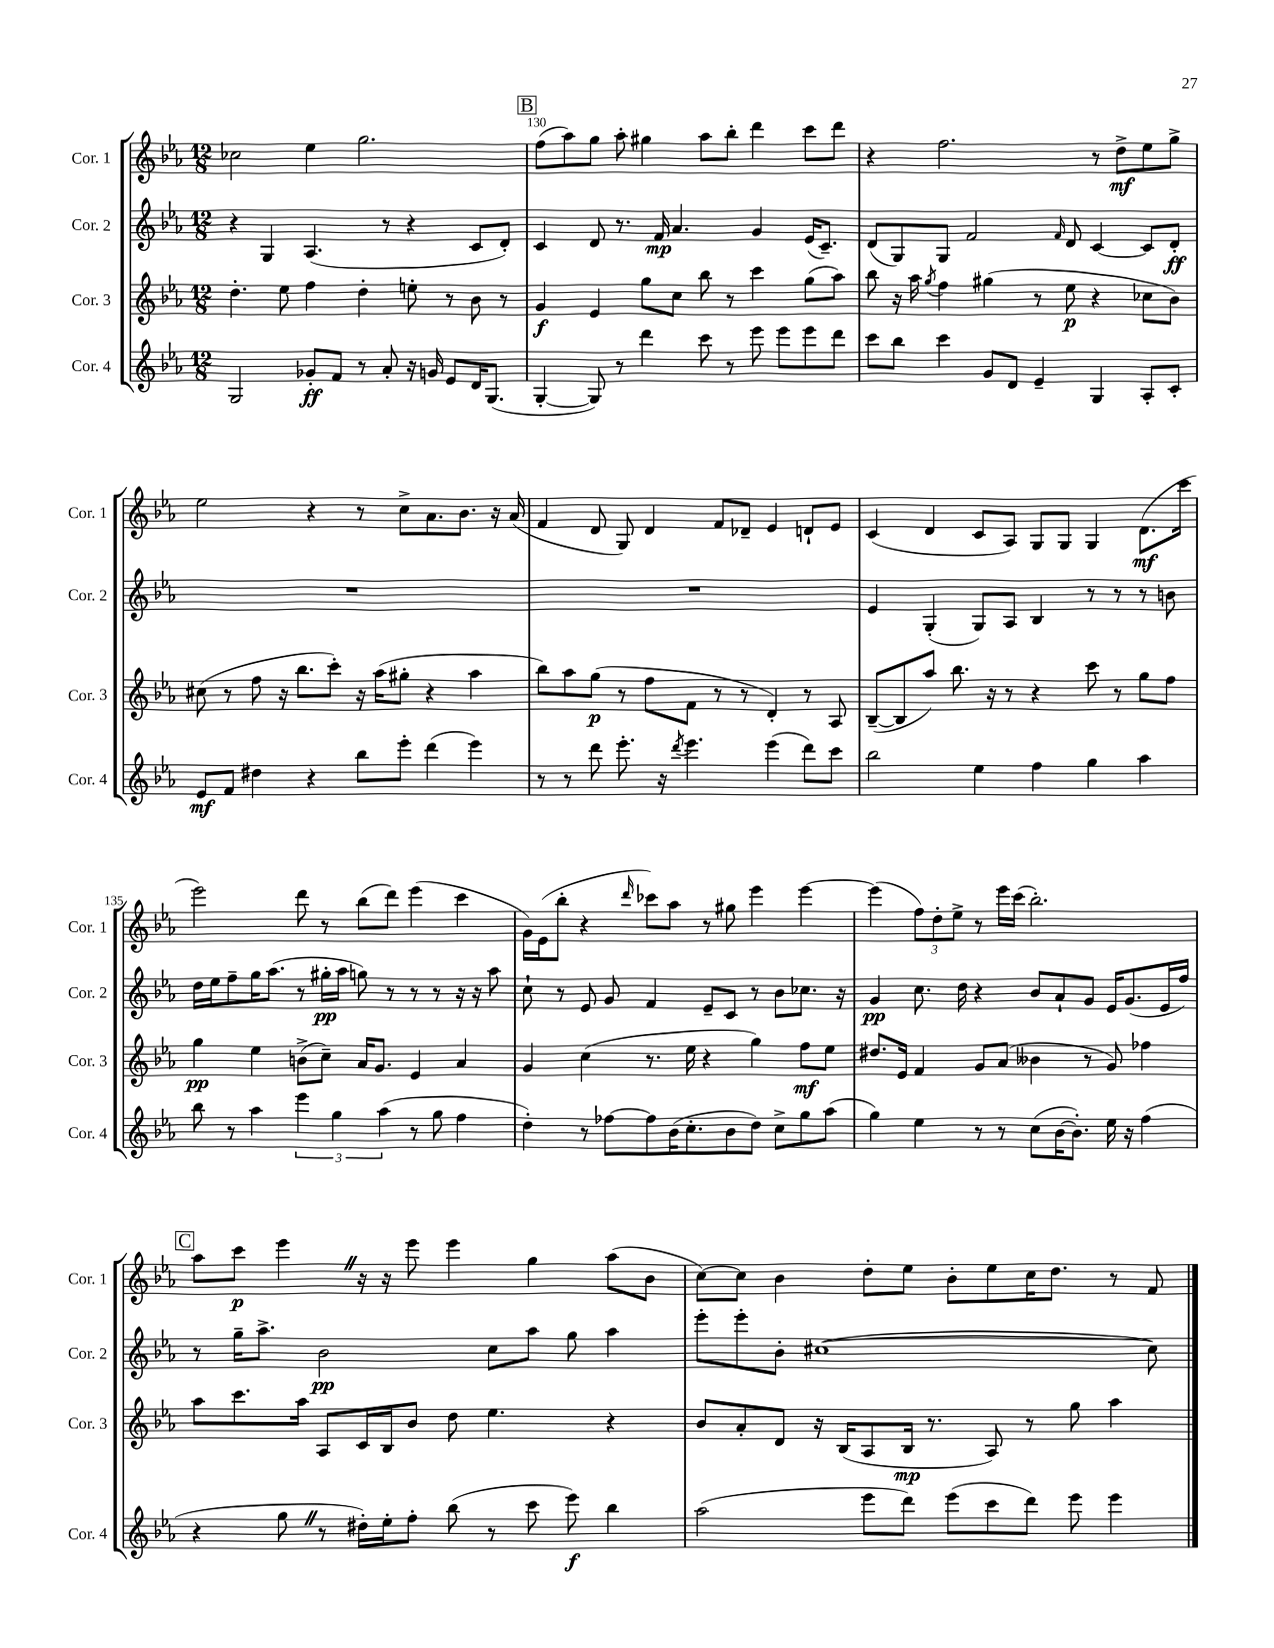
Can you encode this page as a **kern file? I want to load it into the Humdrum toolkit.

**kern	**dynam	**kern	**dynam	**kern	**dynam	**kern	**dynam
*part4	*part4	*part3	*part3	*part2	*part2	*part1	*part1
*staff4	*staff4	*staff3	*staff3	*staff2	*staff2	*staff1	*staff1
*I"Cor. 4	*	*I"Cor. 3	*	*I"Cor. 2	*	*I"Cor. 1	*
*I'Cor. 4	*	*I'Cor. 3	*	*I'Cor. 2	*	*I'Cor. 1	*
*clefG2	*	*clefG2	*	*clefG2	*	*clefG2	*
*k[b-e-a-]	*	*k[b-e-a-]	*	*k[b-e-a-]	*	*k[b-e-a-]	*
*M12/8	*	*M12/8	*	*M12/8	*	*M12/8	*
=129	=129	=129	=129	=129	=129	=129	=129
2G/	.	4.dd'\	.	4r	.	2cc-X\	.
.	.	.	.	4G/	.	.	.
.	.	8ee-\	.	.	.	.	.
8g-X'/L	ff	4ff\	.	(4.A-/	.	4ee-\	.
8f/J	.	.	.	.	.	.	.
8r	.	4dd'\	.	.	.	2.gg\	.
8a-'/	.	.	.	8r	.	.	.
16r	.	8een'\	.	4r	.	.	.
16gn/	.	.	.	.	.	.	.
8e-/L	.	8r	.	.	.	.	.
16d/K	.	8b-\	.	8c/L	.	.	.
(8.G/J	.	.	.	.	.	.	.
.	.	8r	.	8d'/J)	.	.	.
!!LO:REH:place=s1:t=B
=130	=130	=130	=130	=130	=130	=130	=130
[4G'/	.	4g/	f	4c/	.	(8ff\L	.
.	.	.	.	.	.	8aa-\)	.
8G/])	.	4e-/	.	8d/	.	8gg\J	.
8r	.	.	.	8.r	.	8aa-'\	.
4ddd\	.	8gg\L	.	.	.	4gg#X\	.
.	.	.	.	16f/	mp	.	.
.	.	8cc\J	.	4.a-/	.	.	.
8ccc\	.	8bb-\	.	.	.	8aa-\L	.
8r	.	8r	.	.	.	8bb-'\J	.
8eee-\	.	4ccc\	.	4g/	.	4ddd\	.
8eee-\L	.	.	.	.	.	.	.
8eee-\	.	(8gg\L	.	(16e-/KL	.	8ccc\L	.
.	.	.	.	8.c~/J)	.	.	.
8ddd\J	.	8aa-\J)	.	.	.	8ddd\J	.
=131	=131	=131	=131	=131	=131	=131	=131
8ccc\L	.	8bb-\	.	(8d/L	.	4r	.
8bb-\J	.	16r	.	8G/)	.	.	.
.	.	16aa-\	.	.	.	.	.
.	.	8qgg/	.	.	.	.	.
4ccc\	.	4ff\	.	8G/J	.	2.ff\	.
.	.	.	.	2f/	.	.	.
8g/L	.	(4gg#X\	.	.	.	.	.
8d/J	.	.	.	.	.	.	.
4e-~/	.	8r	.	.	.	.	.
.	.	.	.	16qqf/	.	.	.
.	.	8ee-\	p	8d/	.	.	.
4G/	.	4r	.	[4c/	.	8r	.
.	.	.	.	.	.	8dd^\L	mf
8A-'/L	.	8cc-X\L	.	8c/L]	.	8ee-\	.
8c'/J	.	8b-\J)	.	8d'/J	ff	8gg^\J	.
!!LO:LB:g=z
=132	=132	=132	=132	=132	=132	=132	=132
8e-/L	mf	(8cc#X\	.	1.r	.	2ee-\	.
8f/J	.	8r	.	.	.	.	.
4dd#X\	.	8ff\	.	.	.	.	.
.	.	16r	.	.	.	.	.
.	.	8.bb-\L	.	.	.	.	.
4r	.	.	.	.	.	4r	.
.	.	8ccc'\J)	.	.	.	.	.
8bb-\L	.	16r	.	.	.	8r	.
.	.	(16aa-\KL	.	.	.	.	.
8eee-'\J	.	8gg#X'\J	.	.	.	8cc^\L	.
(4ddd\	.	4r	.	.	.	8.a-\	.
.	.	.	.	.	.	8.b-\J	.
4eee-\)	.	4aa-\	.	.	.	.	.
.	.	.	.	.	.	16r	.
.	.	.	.	.	.	(16a-/	.
=133	=133	=133	=133	=133	=133	=133	=133
8r	.	8bb-\L)	.	1.r	.	4f/	.
8r	.	8aa-\	.	.	.	.	.
8ddd\	.	(8gg\J	p	.	.	8d/	.
8.eee-'\	.	8r	.	.	.	8G/)	.
.	.	8ff\L	.	.	.	4d/	.
16r	.	.	.	.	.	.	.
8qddd/	.	.	.	.	.	.	.
4.eee-\	.	8f\J	.	.	.	.	.
.	.	8r	.	.	.	8f/L	.
.	.	8r	.	.	.	8d-X~/J	.
(4eee-\	.	4d'/)	.	.	.	4e-/	.
8ddd\L)	.	8r	.	.	.	8dn`/L	.
8ccc\J	.	8A-/	.	.	.	8e-/J	.
=134	=134	=134	=134	=134	=134	=134	=134
2bb-\	.	([8B-~/L	.	4e-/	.	(4c/	.
.	.	8B-/]	.	.	.	.	.
.	.	8aa-/J)	.	(4G'/	.	4d/	.
.	.	8.bb-\	.	.	.	.	.
4ee-\	.	.	.	8G/L)	.	8c/L	.
.	.	16r	.	.	.	.	.
.	.	8r	.	8A-/J	.	8A-/J)	.
4ff\	.	4r	.	4B-/	.	8G/L	.
.	.	.	.	.	.	8G/J	.
4gg\	.	8ccc\	.	8r	.	4G/	.
.	.	8r	.	8r	.	.	.
4aa-\	.	8gg\L	.	8r	.	(8.d\L	mf
.	.	8ff\J	.	8bn\	.	.	.
.	.	.	.	.	.	16ccc\Jk	.
!!LO:LB:g=z
=135	=135	=135	=135	=135	=135	=135	=135
8bb-\	.	4gg\	pp	16dd\LL	.	2eee-\)	.
.	.	.	.	16ee-\J	.	.	.
8r	.	.	.	8ff~\	.	.	.
4aa-\	.	4ee-\	.	16gg\K	.	.	.
.	.	.	.	(8.aa-\J	.	.	.
6eee-\	.	(8bn^\L	.	8r	.	8ddd\	.
.	.	8cc~\J)	.	16gg#X'\LL	pp	8r	.
6gg\	.	.	.	.	.	.	.
.	.	.	.	16aa-\JJ	.	.	.
.	.	16a-/KL	.	8ggn\)	.	(8bb-\L	.
.	.	8.g/J	.	.	.	.	.
(6aa-\	.	.	.	.	.	.	.
.	.	.	.	8r	.	8ddd\J)	.
8r	.	4e-/	.	8r	.	(4eee-\	.
8gg\	.	.	.	8r	.	.	.
4ff\	.	4a-/	.	16r	.	4ccc\	.
.	.	.	.	16r	.	.	.
.	.	.	.	8aa-\	.	.	.
=136	=136	=136	=136	=136	=136	=136	=136
4dd'\)	.	4g/	.	8cc`\	.	16g\LL)	.
.	.	.	.	.	.	(16e-\J	.
.	.	.	.	8r	.	8bb-'\J	.
8r	.	(4cc\	.	8e-/	.	4r	.
[8ff-X\L	.	.	.	8g/	.	.	.
.	.	.	.	.	.	16qqddd/	.
8ff-\]	.	8.r	.	4f/	.	8ccc-X\L)	.
(16b-\K	.	.	.	.	.	8aa-\J	.
8.cc'\	.	16ee-\	.	.	.	.	.
.	.	4r	.	8e-~/L	.	8r	.
8b-\	.	.	.	8c/J	.	8gg#X\	.
8dd\J)	.	4gg\)	.	8r	.	4eee-\	.
8cc^\L	.	.	.	8b-\L	.	.	.
8gg\	.	8ff\L	mf	8.cc-X\J	.	[4eee-\	.
(8aa-\J	.	8ee-\J	.	.	.	.	.
.	.	.	.	16r	.	.	.
=137	=137	=137	=137	=137	=137	=137	=137
4gg\)	.	8.dd#X/L	.	4g/	pp	(4eee-\]	.
.	.	16e-/Jk	.	.	.	.	.
4ee-\	.	4f/	.	8.cc\	.	12ff\L)	.
.	.	.	.	.	.	12dd'\	.
.	.	.	.	.	.	12ee-^\J	.
.	.	.	.	16dd\	.	.	.
8r	.	8g/L	.	4r	.	8r	.
8r	.	(8a-/J	.	.	.	16eee-\LL	.
.	.	.	.	.	.	(16ccc\JJ	.
(8cc\L	.	4b--X\	.	8b-/L	.	2.bb-'\)	.
[16b-\K	.	.	.	8a-`/	.	.	.
8.b-'\J])	.	.	.	.	.	.	.
.	.	8r	.	8g/J	.	.	.
16ee-\	.	8g/)	.	16e-/KL	.	.	.
16r	.	.	.	(8.g/	.	.	.
(4ff\	.	4ff-X\	.	.	.	.	.
.	.	.	.	16e-/L	.	.	.
.	.	.	.	16ff/JJ)	.	.	.
!!LO:LB:g=z
!!LO:REH:place=s1:t=C
=138	=138	=138	=138	=138	=138	=138	=138
4r	.	8aa-\L	.	8r	.	8aa-\L	.
.	.	8.ccc\	.	16gg~\KL	.	8ccc\J	p
.	.	.	.	8.aa-^\J	.	.	.
8ggZ\	.	.	.	.	.	4eee-Z\	.
.	.	16aa-\Jk	.	.	.	.	.
8r	.	8A-/L	.	2b-\	pp	.	.
16dd#X'\LL)	.	16c/L	.	.	.	16r	.
16ee-'\J	.	16B-/J	.	.	.	16r	.
8ff'\J	.	8b-/J	.	.	.	8eee-\	.
(8bb-\	.	8dd\	.	.	.	4eee-\	.
8r	.	4.ee-\	.	8cc\L	.	.	.
8ccc\	.	.	.	8aa-\J	.	4gg\	.
8eee-\)	f	.	.	8gg\	.	.	.
4bb-\	.	4r	.	4aa-\	.	(8aa-\L	.
.	.	.	.	.	.	8b-\J	.
=139	=139	=139	=139	=139	=139	=139	=139
(2aa-\	.	8b-/L	.	8eee-'\L	.	[8cc\L)	.
.	.	8a-'/	.	8eee-'\	.	8cc\J]	.
.	.	8d/J	.	8b-'\J	.	4b-\	.
.	.	16r	.	([1cc#X	.	.	.
.	.	(16B-/KL	.	.	.	.	.
8eee-\L	.	8A-/	.	.	.	8dd'\L	.
8ddd\J)	.	16B-/Jk	mp	.	.	8ee-\J	.
.	.	8.r	.	.	.	.	.
(8eee-\L	.	.	.	.	.	8b-'\L	.
8ccc\	.	8A-/)	.	.	.	8ee-\	.
8ddd\J)	.	8r	.	.	.	16cc\K	.
.	.	.	.	.	.	8.dd\J	.
8eee-\	.	8gg\	.	.	.	.	.
4eee-\	.	4aa-\	.	.	.	8r	.
.	.	.	.	8cc#\])	.	8f/	.
==	==	==	==	==	==	==	==
*-	*-	*-	*-	*-	*-	*-	*-
